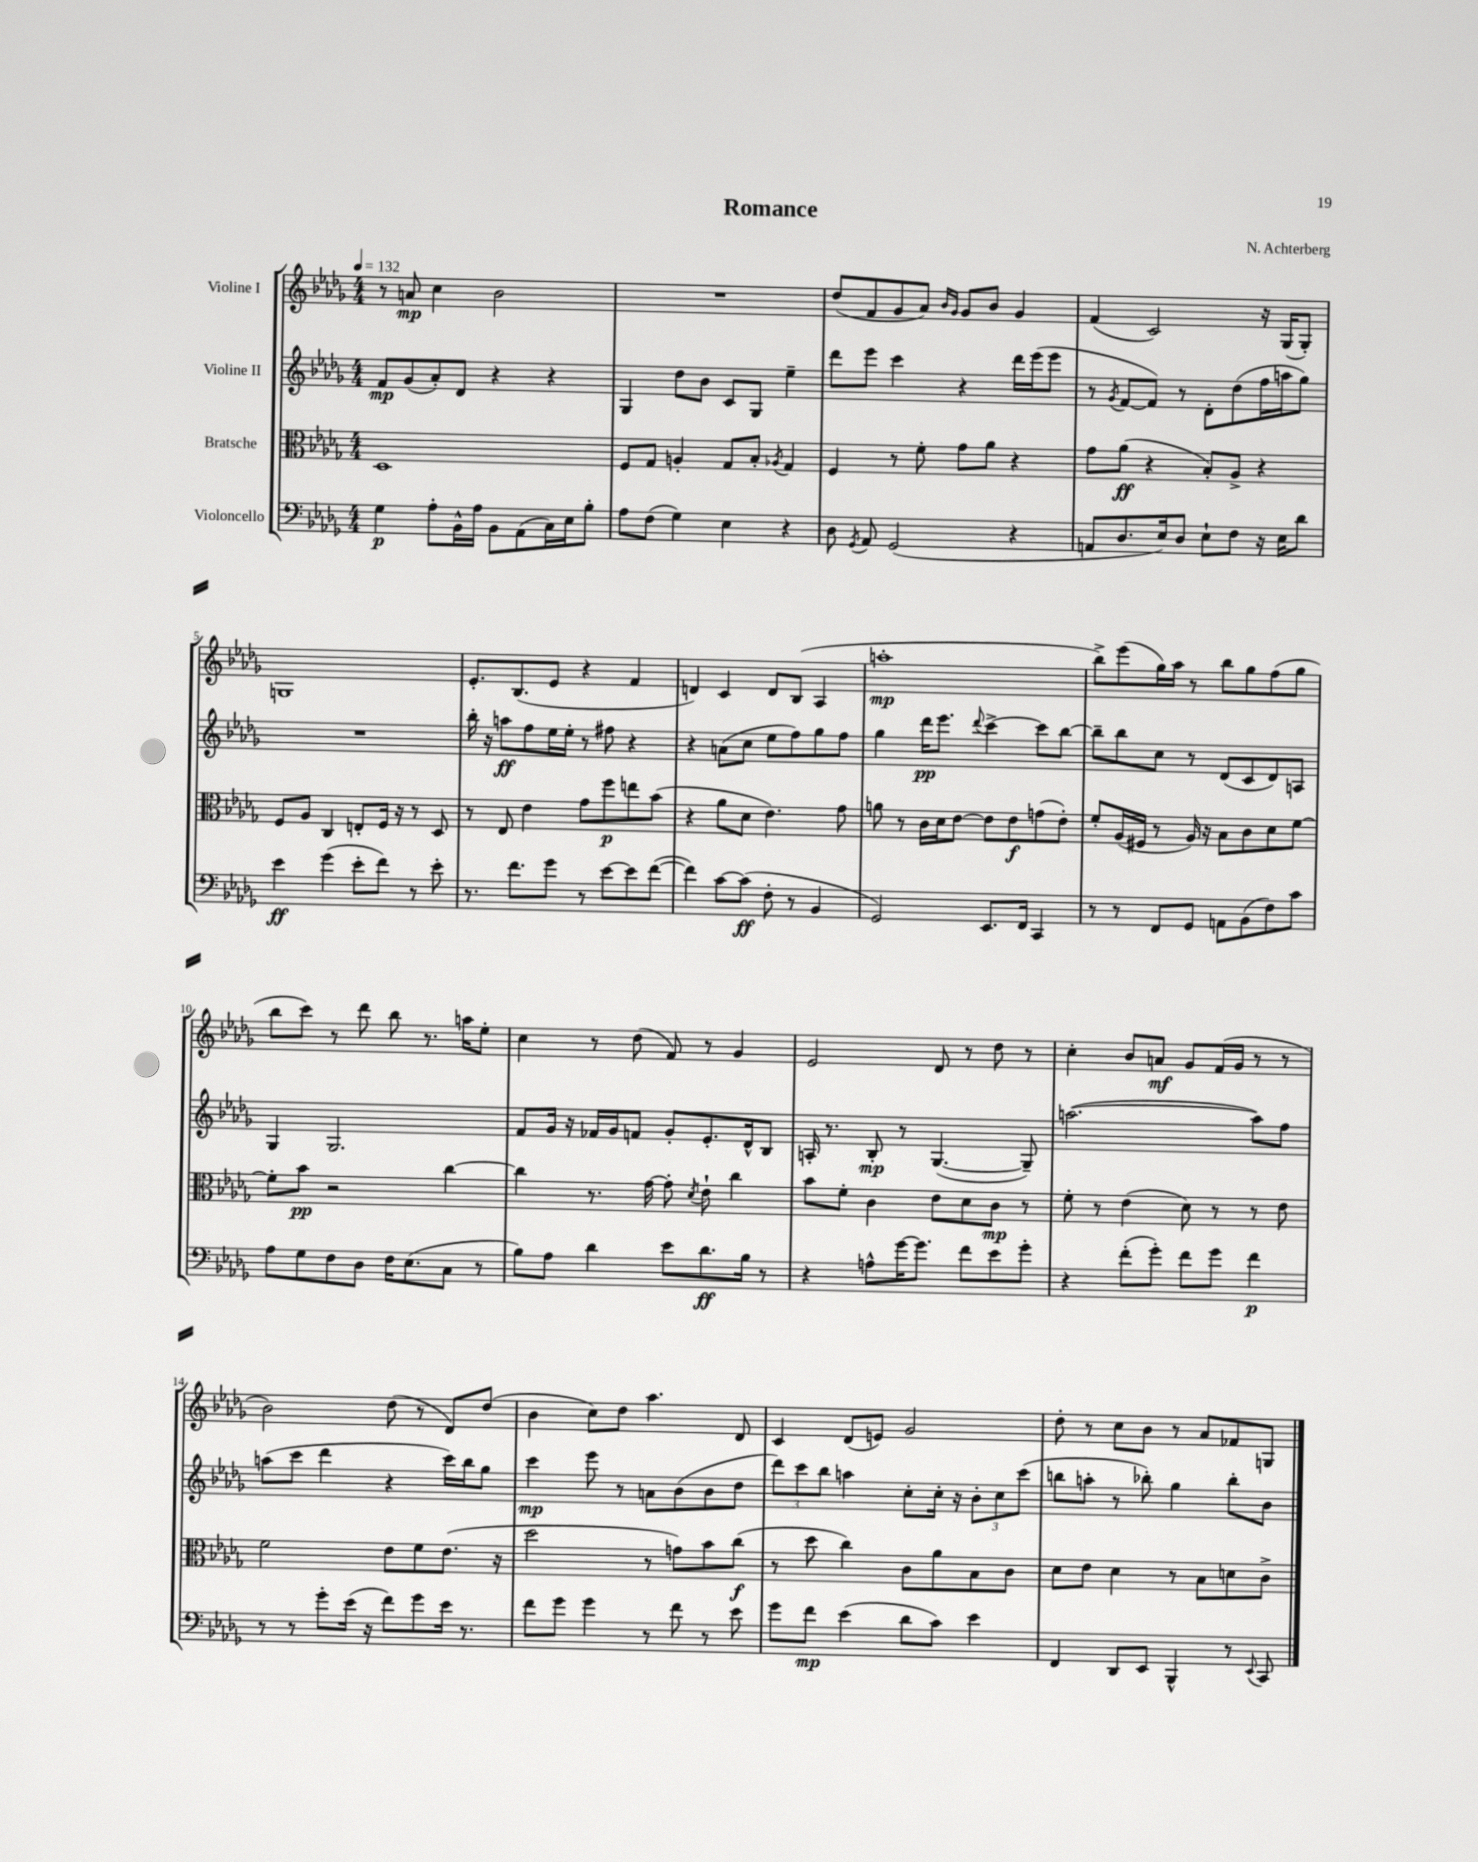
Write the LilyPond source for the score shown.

\header { title = "Romance" composer = "N. Achterberg" }
<<
\new StaffGroup <<
\new Staff = "s0" \with { instrumentName = "Violine I" } {
    \clef treble \key des \major \numericTimeSignature \time 4/4 \tempo 4 = 132
    \autoBeamOff r8 a'8\mp c''4 bes'2 |
    R1 |
    des''8[( f'8 ges'8 aes'8]) \grace { bes'16[ ges'16] } ges'8[ bes'8] ges'4 |
    f'4( c'2) r16 ges16[( ges8]-.) |
    g1 |
    ees'8.[-. bes8.( ees'8] r4 f'4 |
    d'4) c'4 d'8[ bes8]( aes4 |
    a''1-.\mp |
    bes''8[->) ees'''8( ges''16) aes''16] r8 bes''8[ ges''8 f''8( ges''8] |
    bes''8[ c'''8]) r8 des'''8 bes''8 r8. a''16[ ees''8]-. |
    c''4 r8 des''8( f'8) r8 ges'4 |
    ees'2 des'8 r8 des''8 r8 |
    c''4-. bes'8[ a'8]\mf ges'8[ f'16( ges'16] r8 r8 |
    bes'2) des''8( r8 des'8[) des''8]( |
    bes'4 c''8[) des''8] aes''4. des'8 |
    c'4 des'8[( e'8]) ges'2 |
    des''8-. r8 c''8[ bes'8] r8 aes'8[ fes'8 g8] \bar "|." |
}
\new Staff = "s1" \with { instrumentName = "Violine II" } {
    \clef treble \key des \major \numericTimeSignature \time 4/4
    \autoBeamOff f'8[\mp ges'8( aes'8-.) des'8] r4 r4 |
    ges4 des''8[ bes'8] c'8[ ges8] ees''4-- |
    des'''8[ ees'''8] c'''4 r4 des'''16[ ees'''16( ees'''8] |
    r8 \acciaccatura { ges'8 } f'8[~ f'8]) r8 des'8[-. des''8( f''16 a''16 ges''8]) |
    R1 |
    bes''16-. r16 a''8[\ff f''8 ees''16 ees''16]-. r8 fis''8 r4 |
    r4 a'8[( c''8] ees''8[ f''8) ges''8 f''8] |
    ges''4 des'''16[\pp ees'''8.] \appoggiatura { des'''8 } c'''4~-> c'''8[ bes''8]~ |
    bes''8[-- bes''8 c''8] r8 des'8[( c'8 des'8) a8] |
    ges4 ges2. |
    f'8[ ges'16] r16 fes'16[ ges'16 f'8] ges'8[-. ees'8.-. des'16-^ bes8] |
    a16-. r8. bes8-.\mp r8 ges4.~( ges8--) |
    a''2.~( a''8[) f''8] |
    a''8[( c'''8] des'''4 r4 c'''16[) bes''16 ges''8] |
    c'''4\mp ees'''8 r8 a'8[ bes'8( bes'8 des''8] |
    \tuplet 3/2 { des'''8[) c'''8 bes''8] } a''4 c''8[-. c''16]-. r16 \tuplet 3/2 { bes'8[-. c''8 c'''8]( } |
    b''8[ a''8]-. r8 bes''8-.) ges''4 bes''8[-. bes'8] \bar "|." |
}
\new Staff = "s2" \with { instrumentName = "Bratsche" } {
    \clef alto \key des \major \numericTimeSignature \time 4/4
    \autoBeamOff des1 |
    f8[ ges8] a4-. ges8[ bes8]-. \acciaccatura { aes8 } ges4 |
    f4 r8 f'8-. ges'8[ aes'8] r4 |
    ges'8[ aes'8]\ff( r4 bes8[-.) aes8]-> r4 |
    f8[ aes8] c4 e8[-. f16] r16 r8 des8 |
    r8 ees8 ees'4 ges'8[ f''8\p e''8 bes'8]( |
    r4 aes'8[ des'8] ees'4.) ges'8 |
    a'8 r8 c'16[ des'16 ees'8]~ ees'8[ ees'8\f g'8( ees'8]-.) |
    f'8[-. aes16( fis16] r8 aes16) r16 bes8[ c'8 des'8 f'8]~ |
    f'8[-. bes'8]\pp r2 c''4~ |
    c''4 r8. ges'16~ ges'8-. \acciaccatura { des'8 } ees'8-! c''4 |
    bes'8[ f'8]-. c'4 ees'8[ des'8 c'8]\mp r8 |
    f'8-. r8 ees'4( des'8) r8 r8 ees'8 |
    f'2 ees'8[ f'8 ees'8.]( r16 |
    des''2 r8 g'8[) bes'8 c''8]\f( |
    r8 des''8 c''4) c'8[ aes'8 bes8 c'8] |
    des'8[ ees'8] des'4 r8 bes8[ d'8 c'8]-> \bar "|." |
}
\new Staff = "s3" \with { instrumentName = "Violoncello" } {
    \clef bass \key des \major \numericTimeSignature \time 4/4
    \autoBeamOff ges4\p aes8[-. bes,16-^ aes16] bes,8[ aes,8( c16) ees16 bes8]-. |
    aes8[ f8]( ges4) ees4 r4 |
    des8 \acciaccatura { ges,8 } aes,8 ges,2( r4 |
    a,8[ des8. ees16) des8] ees8[-! f8] r16 ees16[ des'8] |
    ees'4\ff ges'4( ees'8[-. f'8]) r8 ees'8-. |
    r8. f'8.[ ges'8] r8 ees'8[~ ees'8 f'8]~( |
    f'4) c'8[~ c'8]\ff( f8-. r8 bes,4 |
    ges,2) ees,8.[ f,16] c,4 |
    r8 r8 f,8[ ges,8] a,8[ bes,8( f8) c'8] |
    aes8[ ges8 f8 des8] f16[ ees8.( c8] r8 |
    bes8[) aes8] des'4 ees'8[ des'8.\ff bes16] r8 |
    r4 a8[-^ ges'16~ ges'8.] f'8[ ees'8 ges'8]-. |
    r4 f'8[-.( ges'8]-.) f'8[ ges'8] f'4\p |
    r8 r8 ges'8[-. ees'16]( r16 f'8[) ges'8 ees'16] r8. |
    f'8[ ges'8] ges'4 r8 f'8 r8 ees'8 |
    ges'8[ f'8]\mp ees'4( des'8[ c'8]) ees'4 |
    f,4 des,8[ ees,8] bes,,4-^ r8 \appoggiatura { ees,8 } c,8 \bar "|." |
}
>>
>>
